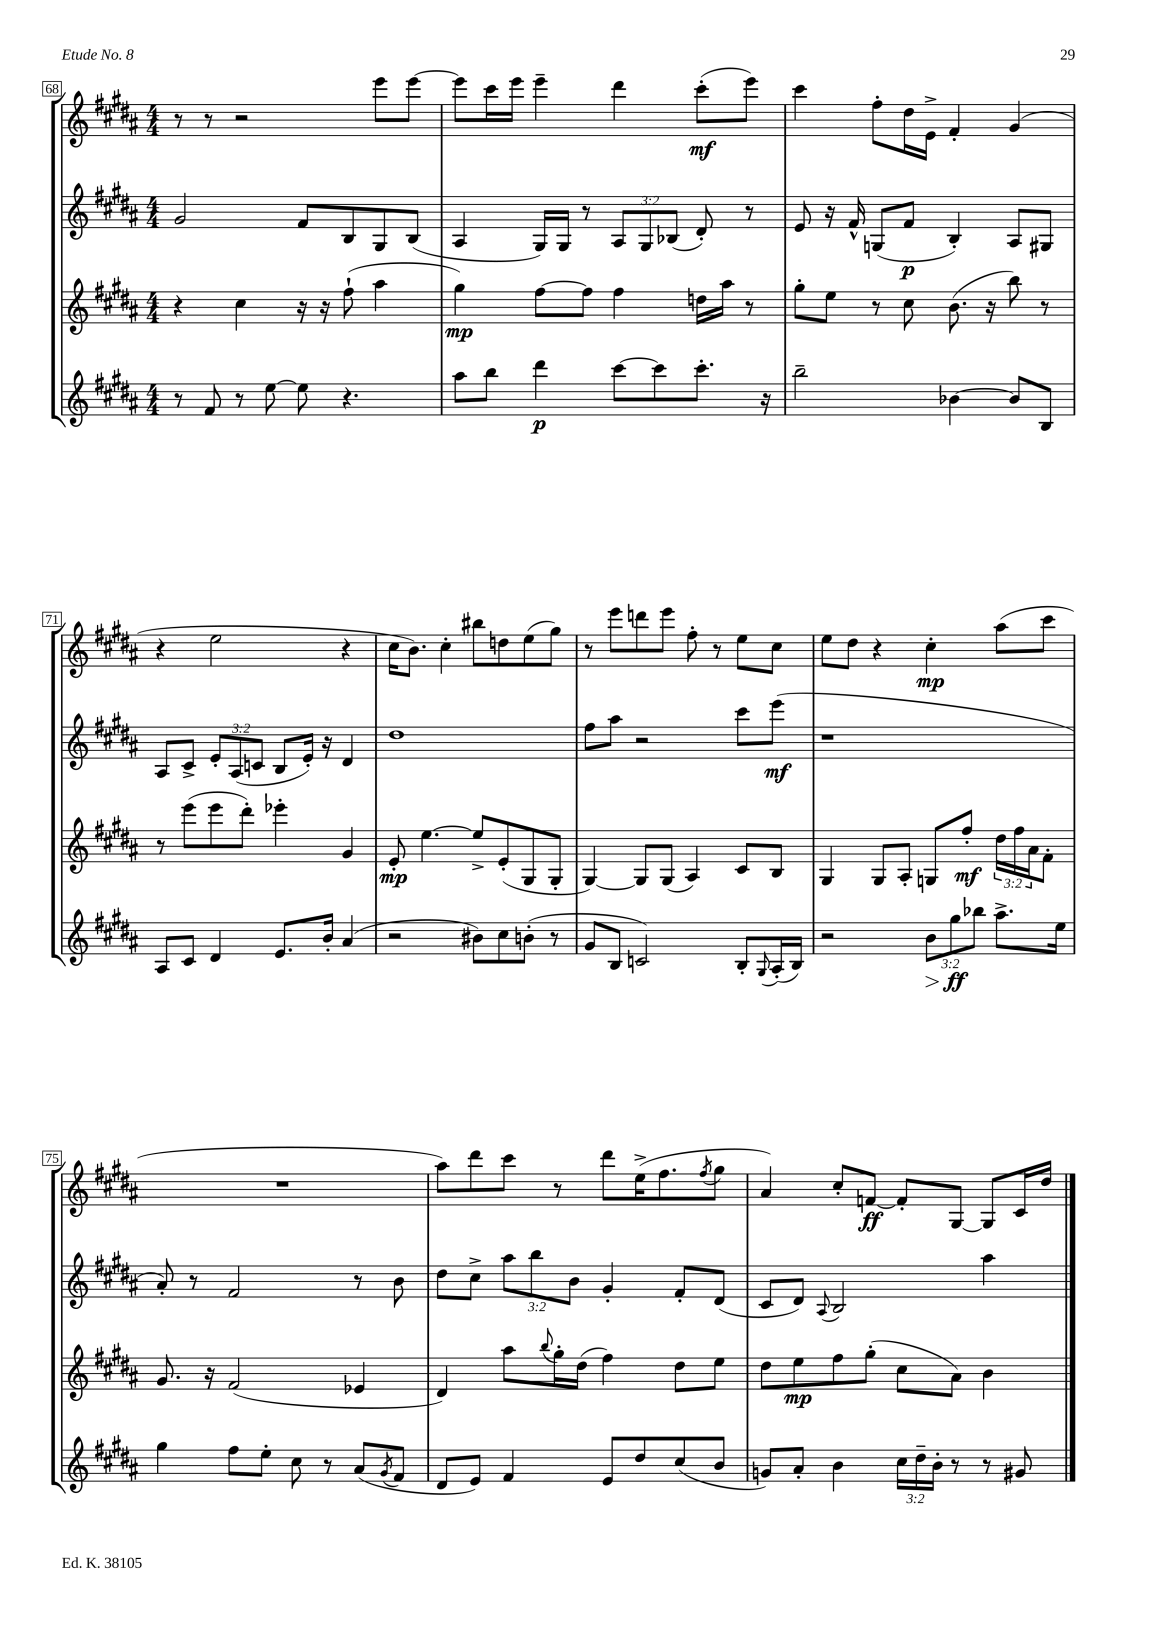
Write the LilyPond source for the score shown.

<<
\new StaffGroup <<
\new Staff = "s0" {
    \clef treble \key b \major \numericTimeSignature \time 4/4
    r8 r8 r2 e'''8 e'''8~ |
    e'''8 cis'''16 e'''16 e'''4-- dis'''4 cis'''8-.\mf( e'''8) |
    cis'''4 fis''8-. dis''16 e'16-> fis'4-. gis'4( |
    r4 e''2 r4 |
    cis''16 b'8.) cis''4-. bis''8 d''8 e''8( gis''8) |
    r8 e'''8 d'''8 e'''8 fis''8-. r8 e''8 cis''8 |
    e''8 dis''8 r4 cis''4-.\mp ais''8( cis'''8 |
    R1 |
    ais''8) dis'''8 cis'''8 r8 dis'''8 e''16->( fis''8. \acciaccatura { fis''8 } gis''8 |
    ais'4) cis''8-. f'8~\ff f'8-. gis8~ gis8 cis'16 dis''16 \bar "|." |
}
\new Staff = "s1" {
    \clef treble \key b \major \numericTimeSignature \time 4/4 \override Staff.TupletNumber.text = #tuplet-number::calc-fraction-text
    gis'2 fis'8 b8 gis8 b8( |
    ais4 gis16) gis16 r8 \tuplet 3/2 { ais8 gis8 bes8( } dis'8-.) r8 |
    e'8 r16 fis'16-^ g8( fis'8\p b4-.) ais8 gis8 |
    ais8 cis'8-> \tuplet 3/2 { e'8-. ais8( c'8 } b8 e'16-.) r16 dis'4 |
    dis''1 |
    fis''8 ais''8 r2 cis'''8 e'''8\mf( |
    r1 |
    ais'8-.) r8 fis'2 r8 b'8 |
    dis''8 cis''8-> \tuplet 3/2 { ais''8 b''8 b'8 } gis'4-. fis'8-. dis'8( |
    cis'8 dis'8) \appoggiatura { ais8 } b2 ais''4 \bar "|." |
}
\new Staff = "s2" {
    \clef treble \key b \major \numericTimeSignature \time 4/4 \override Staff.TupletNumber.text = #tuplet-number::calc-fraction-text
    r4 cis''4 r16 r16 fis''8-!( ais''4 |
    gis''4\mp) fis''8~ fis''8 fis''4 d''16 ais''16 r8 |
    gis''8-. e''8 r8 cis''8 b'8.( r16 b''8) r8 |
    r8 e'''8( e'''8 dis'''8-.) ees'''4-. gis'4 |
    e'8-.\mp e''4.~ e''8-> e'8-.( gis8 gis8-. |
    gis4~) gis8 gis8( ais4) cis'8 b8 |
    gis4 gis8 ais8-. g8 fis''8-.\mf \tuplet 3/2 { dis''16 fis''16 ais'16 } fis'8-. |
    gis'8. r16 fis'2( ees'4 |
    dis'4) ais''8 \appoggiatura { b''8 } gis''16-. dis''16( fis''4) dis''8 e''8 |
    dis''8 e''8\mp fis''8 gis''8-.( cis''8 ais'8) b'4 \bar "|." |
}
\new Staff = "s3" {
    \clef treble \key b \major \numericTimeSignature \time 4/4 \override Staff.TupletNumber.text = #tuplet-number::calc-fraction-text
    r8 fis'8 r8 e''8~ e''8 r4. |
    ais''8 b''8 dis'''4\p cis'''8~ cis'''8 cis'''8.-. r16 |
    b''2-- bes'4~ bes'8 b8 |
    ais8 cis'8 dis'4 e'8. b'16-. ais'4( |
    r2 bis'8) cis''8 b'8-.( r8 |
    gis'8 b8 c'2) b8-. \appoggiatura { gis8 } ais16-.( b16) |
    r2 \tuplet 3/2 { b'8\> gis''8\ff\! bes''8 } ais''8.-> e''16 |
    gis''4 fis''8 e''8-. cis''8 r8 ais'8( \acciaccatura { gis'8 } fis'8 |
    dis'8 e'8) fis'4 e'8 dis''8 cis''8( b'8 |
    g'8) ais'8-. b'4 \tuplet 3/2 { cis''16 dis''16-- b'16-. } r8 r8 gis'8 \bar "|." |
}
>>
>>
\layout { \context { \Score currentBarNumber = #68 \override BarNumber.stencil = #(make-stencil-boxer 0.1 0.3 ly:text-interface::print) } }
